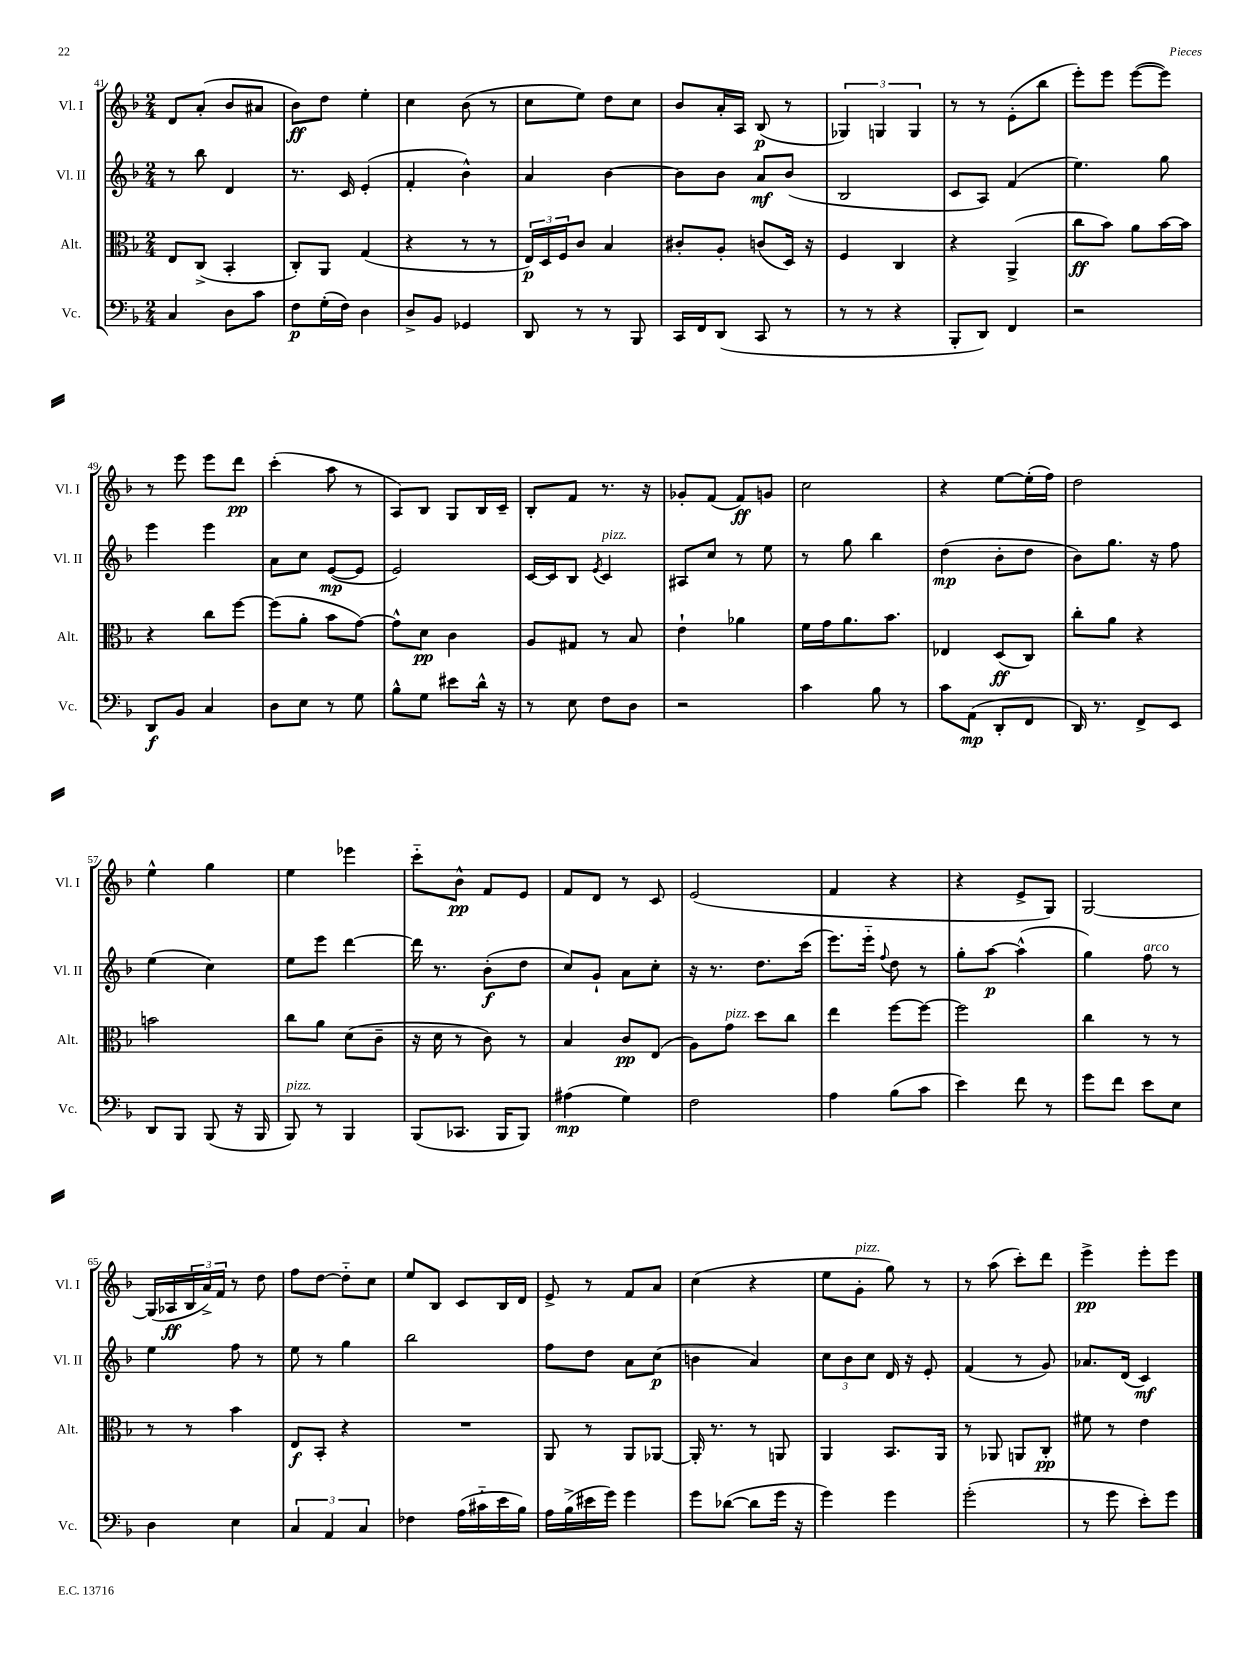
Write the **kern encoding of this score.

**kern	**dynam	**kern	**dynam	**kern	**dynam	**kern	**dynam
*part4	*part4	*part3	*part3	*part2	*part2	*part1	*part1
*staff4	*staff4	*staff3	*staff3	*staff2	*staff2	*staff1	*staff1
*I"Vc.	*	*I"Alt.	*	*I"Vl. II	*	*I"Vl. I	*
*I'Vc.	*	*I'Alt.	*	*I'Vl. II	*	*I'Vl. I	*
*clefF4	*	*clefC3	*	*clefG2	*	*clefG2	*
*k[b-]	*	*k[b-]	*	*k[b-]	*	*k[b-]	*
*M2/4	*	*M2/4	*	*M2/4	*	*M2/4	*
=41	=41	=41	=41	=41	=41	=41	=41
4C/	.	8E/L	.	8r	.	8d/L	.
.	.	(8C^/J	.	8bb-\	.	(8a'/J	.
8D\L	.	4BB-'/	.	4d/	.	8b-/L	.
8c\J	.	.	.	.	.	8a#X/J	.
=42	=42	=42	=42	=42	=42	=42	=42
8F\L	p	8C'/L)	.	8.r	.	8b-\L)	ff
(16G'\L	.	8AA/J	.	.	.	8dd\J	.
16F\JJ)	.	.	.	16c/	.	.	.
4D\	.	(4G/	.	(4e'/	.	4ee'\	.
=43	=43	=43	=43	=43	=43	=43	=43
8D^/L	.	4r	.	4f'/	.	4cc\	.
8BB-/J	.	.	.	.	.	.	.
4GG-X/	.	8r	.	4b-^^\)	.	(8b-\	.
.	.	8r	.	.	.	8r	.
=44	=44	=44	=44	=44	=44	=44	=44
8DD/	.	24E/LL)	p	4a/	.	8cc\L	.
.	.	24D/	.	.	.	.	.
.	.	24F/J	.	.	.	.	.
8r	.	8c/J	.	.	.	8ee\J)	.
8r	.	4B-/	.	[4b-\	.	8dd\L	.
8BBB-/	.	.	.	.	.	8cc\J	.
=45	=45	=45	=45	=45	=45	=45	=45
16CC/LL	.	8c#X'/L	.	8b-\L]	.	8b-/L	.
16FF/J	.	.	.	.	.	.	.
(8DD/J	.	8A'/J	.	8b-\J	.	16a'/L	.
.	.	.	.	.	.	16A/JJ	.
8CC/	.	(8cn/L	.	8a/L	mf	(8B-/	p
8r	.	16D/Jk)	.	(8b-/J	.	8r	.
.	.	16r	.	.	.	.	.
=46	=46	=46	=46	=46	=46	=46	=46
8r	.	4F/	.	2B-/	.	6G-X/)	.
8r	.	.	.	.	.	.	.
.	.	.	.	.	.	6Gn/	.
4r	.	4C/	.	.	.	.	.
.	.	.	.	.	.	6G/	.
=47	=47	=47	=47	=47	=47	=47	=47
8BBB-'/L	.	4r	.	8c/L	.	8r	.
8DD/J)	.	.	.	8A/J)	.	8r	.
4FF/	.	(4AA^/	.	(4f/	.	(8e'\L	.
.	.	.	.	.	.	8bb-\J	.
=48	=48	=48	=48	=48	=48	=48	=48
2r	.	8cc\L	ff	4.ee\)	.	8eee'\L)	.
.	.	8b-\J)	.	.	.	8eee\J	.
.	.	8a\L	.	.	.	([8eee\L	.
.	.	[16b-\L	.	8gg\	.	8eee\J])	.
.	.	16b-\JJ]	.	.	.	.	.
!!LO:LB:g=z
=49	=49	=49	=49	=49	=49	=49	=49
8DD/L	f	4r	.	4eee\	.	8r	.
8BB-/J	.	.	.	.	.	8eee\	.
4C/	.	8cc\L	.	4eee\	.	8eee\L	.
.	.	[8ff\J	.	.	.	8ddd\J	pp
=50	=50	=50	=50	=50	=50	=50	=50
8D\L	.	(8ff\L]	.	8a\L	.	(4ccc'\	.
8E\J	.	8a'\J	.	8cc\J	.	.	.
8r	.	8b-\L	.	([8e/L	mp	8aa\	.
8G\	.	[8g\J)	.	8e/J]	.	8r	.
=51	=51	=51	=51	=51	=51	=51	=51
8B-^^\L	.	8g^^\L]	.	2e/)	.	8A/L)	.
8G\J	.	8d\J	pp	.	.	8B-/J	.
8e#X\L	.	4c\	.	.	.	8G/L	.
16d^^\Jk	.	.	.	.	.	16B-/L	.
16r	.	.	.	.	.	16c~/JJ	.
=52	=52	=52	=52	=52	=52	=52	=52
8r	.	8A/L	.	[16c/LL	.	8B-'/L	.
.	.	.	.	16c/J]	.	.	.
8E\	.	8G#X/J	.	8B-/J	.	8f/J	.
.	.	.	.	8qe/	.	.	.
!	!	!	!	!LO:TX:a:i:t=pizz.	!	!	!
8F\L	.	8r	.	4c/	.	8.r	.
8D\J	.	8B-/	.	.	.	.	.
.	.	.	.	.	.	16r	.
=53	=53	=53	=53	=53	=53	=53	=53
2r	.	4e`\	.	8A#X/L	.	8g-X'/L	.
.	.	.	.	8cc/J	.	(8f/J	.
.	.	4a-X\	.	8r	.	8f/L)	ff
.	.	.	.	8ee\	.	8gn/J	.
=54	=54	=54	=54	=54	=54	=54	=54
4c\	.	16f\LL	.	8r	.	2cc\	.
.	.	16g\J	.	.	.	.	.
.	.	8.a\	.	8gg\	.	.	.
8B-\	.	.	.	4bb-\	.	.	.
.	.	8.b-\J	.	.	.	.	.
8r	.	.	.	.	.	.	.
=55	=55	=55	=55	=55	=55	=55	=55
8c\L	.	4E-X/	.	(4dd\	mp	4r	.
(8AA\J	mp	.	.	.	.	.	.
8DD'/L	.	(8D/L	ff	8b-'\L	.	[8ee\L	.
8FF/J	.	8C/J)	.	8dd\J	.	(16ee'\L]	.
.	.	.	.	.	.	16ff\JJ)	.
=56	=56	=56	=56	=56	=56	=56	=56
16DD/)	.	8cc'\L	.	8b-\L)	.	2dd\	.
8.r	.	.	.	.	.	.	.
.	.	8a\J	.	8.gg\J	.	.	.
8FF^/L	.	4r	.	.	.	.	.
.	.	.	.	16r	.	.	.
8EE/J	.	.	.	8ff\	.	.	.
!!LO:LB:g=z
=57	=57	=57	=57	=57	=57	=57	=57
8DD/L	.	2bn\	.	(4ee\	.	4ee^^\	.
8BBB-/J	.	.	.	.	.	.	.
(8BBB-/	.	.	.	4cc\)	.	4gg\	.
16r	.	.	.	.	.	.	.
16BBB-/	.	.	.	.	.	.	.
=58	=58	=58	=58	=58	=58	=58	=58
!LO:TX:a:i:t=pizz.	!	!	!	!	!	!	!
8BBB-/)	.	8cc\L	.	8ee\L	.	4ee\	.
8r	.	8a\J	.	8eee\J	.	.	.
4BBB-/	.	(8d\L	.	[4ddd\	.	4eee-X\	.
.	.	8c~\J	.	.	.	.	.
=59	=59	=59	=59	=59	=59	=59	=59
(8BBB-/L	.	16r	.	16ddd\]	.	8ccc\L	.
.	.	16d\	.	8.r	.	.	.
8.CC-X/J	.	8r	.	.	.	8b-^^\J	pp
.	.	8c\)	.	(8b-'\L	f	8f/L	.
16BBB-/KL	.	.	.	.	.	.	.
8BBB-/J)	.	8r	.	8dd\J	.	8e/J	.
=60	=60	=60	=60	=60	=60	=60	=60
(4A#X\	mp	4B-/	.	8cc/L)	.	8f/L	.
.	.	.	.	8g`/J	.	8d/J	.
4G\)	.	8c/L	pp	8a\L	.	8r	.
.	.	(8E/J	.	8cc'\J	.	8c/	.
=61	=61	=61	=61	=61	=61	=61	=61
2F\	.	8A\L)	.	16r	.	(2e/	.
.	.	.	.	8.r	.	.	.
!	!	!LO:TX:a:i:t=pizz.	!	!	!	!	!
.	.	8g\J	.	.	.	.	.
.	.	8dd\L	.	8.dd\L	.	.	.
.	.	8cc\J	.	.	.	.	.
.	.	.	.	(16ccc\Jk	.	.	.
=62	=62	=62	=62	=62	=62	=62	=62
4A\	.	4ee\	.	8.eee\L)	.	4f/	.
.	.	.	.	16eee\Jk	.	.	.
.	.	.	.	8qqff/	.	.	.
(8B-\L	.	[8ff\L	.	8dd\	.	4r	.
8c\J	.	8ff\J_	.	8r	.	.	.
=63	=63	=63	=63	=63	=63	=63	=63
4e\)	.	2ff\]	.	8gg'\L	.	4r	.
.	.	.	.	[8aa\J	p	.	.
8f\	.	.	.	(4aa^^\]	.	8e^/L	.
8r	.	.	.	.	.	8G/J)	.
=64	=64	=64	=64	=64	=64	=64	=64
8g\L	.	4cc\	.	4gg\)	.	[2G/	.
8f\J	.	.	.	.	.	.	.
!	!	!	!	!LO:TX:a:i:t=arco	!	!	!
8e\L	.	8r	.	8ff\	.	.	.
8E\J	.	8r	.	8r	.	.	.
!!LO:LB:g=z
=65	=65	=65	=65	=65	=65	=65	=65
4D\	.	8r	.	4ee\	.	(16G/LL]	.
.	.	.	.	.	.	16A-X/	ff
.	.	8r	.	.	.	24B-/	.
.	.	.	.	.	.	24a^/)	.
.	.	.	.	.	.	24f/JJ	.
4E\	.	4b-\	.	8ff\	.	8r	.
.	.	.	.	8r	.	8dd\	.
=66	=66	=66	=66	=66	=66	=66	=66
6C/	.	8E/L	f	8ee\	.	8ff\L	.
.	.	8BB-'/J	.	8r	.	[8dd\J	.
6AA/	.	.	.	.	.	.	.
.	.	4r	.	4gg\	.	8dd\L]	.
6C/	.	.	.	.	.	.	.
.	.	.	.	.	.	8cc\J	.
=67	=67	=67	=67	=67	=67	=67	=67
4F-X\	.	2r	.	2bb-\	.	8ee/L	.
.	.	.	.	.	.	8B-/J	.
(16A\LL	.	.	.	.	.	8c/L	.
16c#X\	.	.	.	.	.	.	.
16e\	.	.	.	.	.	16B-/L	.
16B-\JJ)	.	.	.	.	.	16d/JJ	.
=68	=68	=68	=68	=68	=68	=68	=68
16A\LL	.	8AA/	.	8ff\L	.	8e^/	.
(16B-^\	.	.	.	.	.	.	.
16e#X\	.	8r	.	8dd\J	.	8r	.
16g\JJ)	.	.	.	.	.	.	.
4g\	.	8AA/L	.	8a\L	.	8f/L	.
.	.	[8AA-X/J	.	(8cc\J	p	8a/J	.
=69	=69	=69	=69	=69	=69	=69	=69
8g\L	.	16AA-'/]	.	4bn\	.	(4cc\	.
.	.	8.r	.	.	.	.	.
([8d-X\J	.	.	.	.	.	.	.
8d-\L]	.	8r	.	4a/)	.	4r	.
16g\Jk	.	8AAn/	.	.	.	.	.
16r	.	.	.	.	.	.	.
=70	=70	=70	=70	=70	=70	=70	=70
4g\)	.	4AA/	.	12cc\L	.	8ee\L	.
.	.	.	.	12b-\	.	.	.
!	!	!	!	!	!	!LO:TX:a:i:t=pizz.	!
.	.	.	.	.	.	8g'\J	.
.	.	.	.	12cc\J	.	.	.
4g\	.	8.BB-/L	.	16d/	.	8gg\)	.
.	.	.	.	16r	.	.	.
.	.	.	.	8e'/	.	8r	.
.	.	16AA/Jk	.	.	.	.	.
=71	=71	=71	=71	=71	=71	=71	=71
(2g'\	.	8r	.	(4f/	.	8r	.
.	.	8AA-X/	.	.	.	(8aa\	.
.	.	8AAn/L	.	8r	.	8ccc'\L)	.
.	.	8C'/J	pp	8g/)	.	8ddd\J	.
=72	=72	=72	=72	=72	=72	=72	=72
8r	.	8f#X\	.	8.a-X/L	.	4eee^\	pp
8g\	.	8r	.	.	.	.	.
.	.	.	.	(16d/Jk	.	.	.
8e'\L)	.	4e\	.	4c/)	mf	8eee'\L	.
8g\J	.	.	.	.	.	8eee\J	.
==	==	==	==	==	==	==	==
*-	*-	*-	*-	*-	*-	*-	*-
